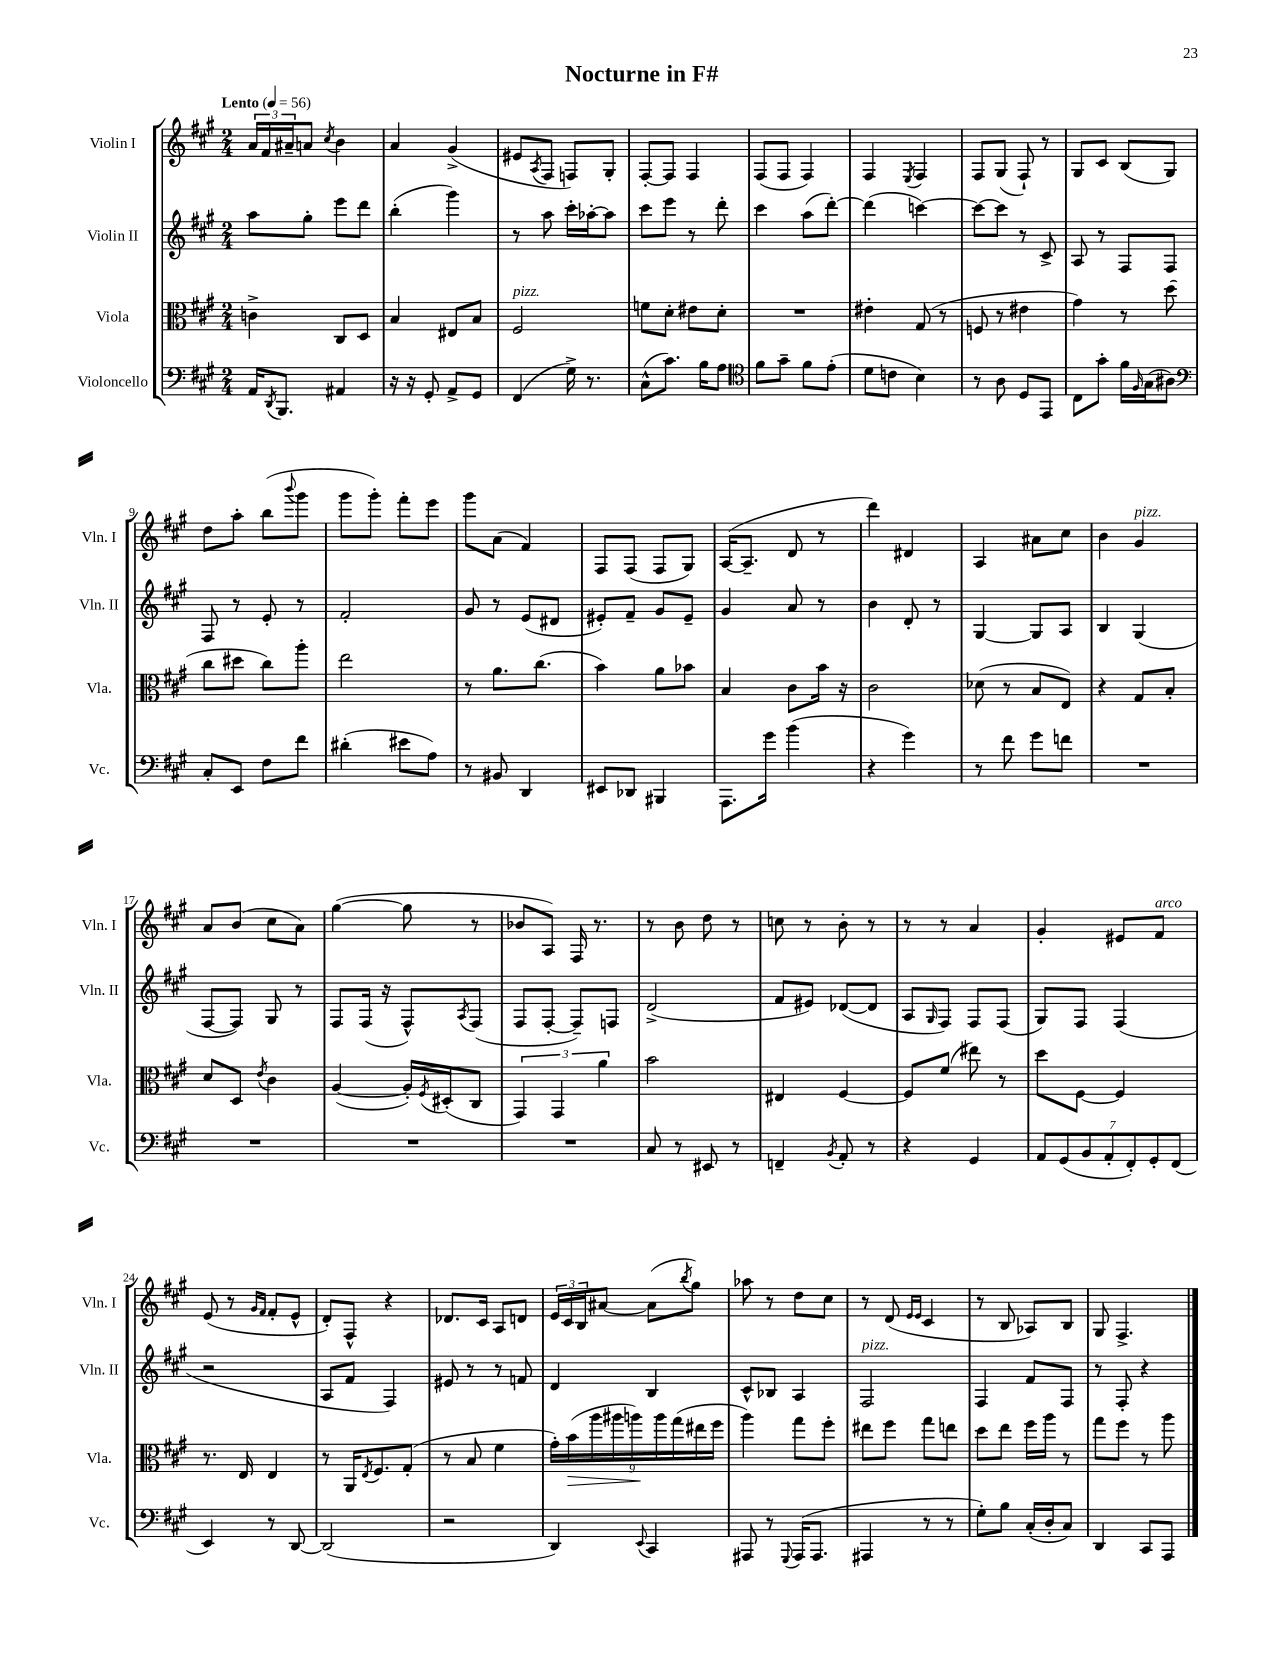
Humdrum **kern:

**kern	**kern	**kern	**kern
*staff4	*staff3	*staff2	*staff1
*clefF4	*clefC3	*clefG2	*clefG2
*k[f#c#g#]	*k[f#c#g#]	*k[f#c#g#]	*k[f#c#g#]
*M2/4	*M2/4	*M2/4	*M2/4
*MM56	*MM56	*MM56	*MM56
16AA/LK	4c^\	8aa\L	24a/LL
.	.	.	24f#/
8qDD/	.	.	.
8.BBB/J	.	.	.
.	.	.	24a#~/J
.	.	8gg#'\J	8a/J
.	.	.	8qcc#/
4AA#/	8C#/L	8eee\L	4b\
.	8D/J	8ddd\J	.
=	=	=	=
16r	4B/	(4bb'\	4a/
16r	.	.	.
8GG#'/	.	.	.
8AA^/L	8E#/L	4ggg#\)	(4g#^/
8GG#/J	8B/J	.	.
=	=	=	=
(4FF#/	2F#/	8r	8e#/L
.	.	.	8qA/
.	.	8aa\	8F#/J
16G#^\)	.	16ccc#'\LL	8F/L)
8.r	.	[16aa-'\J	.
.	.	8aa-\]J	8G#'/J
=	=	=	=
(8C#^^\L	8f\L	8ccc#\L	[8F#'/L
8.c#\J)	8d'\J	8eee\J	8F#/]J
.	8e#\L	8r	4F#/
16B\LK	.	.	.
8A\J	8d'\J	8ddd'\	.
=	=	=	=
*clefC4	*	*	*
8f#\L	2r	4ccc#\	(8F#/L
8g#~\J	.	.	8F#/J
8f#\L	.	(8aa\L	4F#/)
(8e'\J	.	[8ddd'\J)	.
=	=	=	=
8d\L	4e#'\	(4ddd\]	4F#/
8c\J	.	.	.
.	.	.	8qE/
4B\)	(8G#/	[4ccc\)	4F#/
.	8r	.	.
=	=	=	=
8r	8F/	8ccc\_L	8F#/L
8A\	8r	8ccc\]J	(8G#/J
8D/L	4e#\	8r	8F#`/)
8EE/J	.	8c#^/	8r
=	=	=	=
8C#\L	4g#\)	8A/	8G#/L
8g#'\J	.	8r	8c#/J
16f#\LL	8r	8F#/L	(8B/L
16qqF#/	.	.	.
(16G#\J	.	.	.
8A#\J)	(8dd\	8F#/J	8G#/J)
=	=	=	=
*clefF4	*	*	*
8C#'/L	8cc#\L	8F#/	8dd\L
8EE/J	8dd#\J	8r	8aa'\J
8F#\L	8cc#\L)	8e'/	(8bb\L
.	.	.	8qqbbb/
8f#\J	8aa'\J	8r	8ggg#\J
=	=	=	=
(4d#'\	2ee\	2f#'/	8ggg#\L
.	.	.	8ggg#'\J)
8e#\L	.	.	8fff#'\L
8A\J)	.	.	8eee\J
=	=	=	=
8r	8r	8g#/	8ggg#\L
8BB#/	8.a\L	8r	(8a\J
4DD/	.	(8e/L	4f#/)
.	(8.cc#\J	.	.
.	.	8d#/J	.
=	=	=	=
8EE#/L	4b\)	8e#'/L)	8F#/L
8DD-/J	.	8f#~/J	(8F#/J
4BBB#/	8a\L	8g#/L	8F#/L
.	8b-\J	8e#~/J	8G#/J)
=	=	=	=
8.AAA\L	4B/	4g#/	([16A/LK
.	.	.	8.A~/]J
16g#\Jk	.	.	.
(4b\	8c#\L	8a/	8d/
.	16b\Jk	8r	8r
.	16r	.	.
=	=	=	=
4r	2c#\	4b\	4ddd\)
4g#\)	.	8d'/	4d#/
.	.	8r	.
=	=	=	=
8r	(8d-\	[4G#/	4A/
8f#\	8r	.	.
8g#\L	8B/L	8G#/]L	8a#\L
8f\J	8E/J)	8A/J	8cc#\J
=	=	=	=
2r	4r	4B/	4b\
.	8G#/L	(4G#/	4g#/
.	8B'/J	.	.
=	=	=	=
2r	8d/L	[8F#/L	8a/L
.	8D/J	8F#/]J)	(8b/J
.	8qe/	.	.
.	4c#\	8G#/	8cc#\L
.	.	8r	8a\J)
=	=	=	=
2r	([4A/	8F#/L	([4gg#\
.	.	(16F#/Jk	.
.	.	16r	.
.	16A'/]LL)	8F#^^/L)	8gg#\]
.	8qF#/	.	.
.	(16D#'/J	.	.
.	.	8qA/	.
.	8C#/J	(8F#/J	8r
=	=	=	=
2r	6GG#/)	8F#/L	8b-/L
.	.	[8F#'/J	8A/J)
.	6GG#/	.	.
.	.	8F#~/]L)	16F#/
.	.	.	8.r
.	6a\	.	.
.	.	8F/J	.
=	=	=	=
8C#/	2b\	(2d^/	8r
8r	.	.	8b\
8EE#/	.	.	8dd\
8r	.	.	8r
=	=	=	=
4FF~/	4E#/	8f#/L	8cc\
.	.	8e#/J)	8r
8qBB/	.	.	.
8AA'/	[4F#/	([8d-/L	8b'\
8r	.	8d-/]J	8r
=	=	=	=
4r	8F#/]L	8A/L	8r
.	.	16qqG#/	.
.	(8f#/J	8F#/J)	8r
4GG#/	8ee#\)	8F#/L	4a/
.	8r	(8F#/J	.
=	=	=	=
14AA/L	8dd\L	8G#/L)	4g#'/
(14GG#/	.	.	.
.	[8F#\J	8F#/J	.
14BB/	.	.	.
14AA'/	.	.	.
.	4F#/]	(4F#/	8e#/L
14FF#'/)	.	.	.
14GG#'/	.	.	.
.	.	.	8f#/J
(14FF#/J	.	.	.
=	=	=	=
4EE/)	8.r	2r	(8e/
.	.	.	8r
.	16E/	.	.
.	.	.	16qqg#/LL
.	.	.	16qqf#/JJ
8r	4E/	.	8f#'/L
[8DD/	.	.	8e^^/J
=	=	=	=
(2DD/]	8r	8A/L	8d'/L)
.	16AA/LK	8f#/J	8F#^^/J
.	8qE/	.	.
.	8.F#/	.	.
.	.	4F#/)	4r
.	(8G#'/J	.	.
=	=	=	=
2r	8r	8e#/	8.d-/L
.	8B/	8r	.
.	.	.	16c#/Jk
.	4f#\	8r	8A/L
.	.	8f/	8d/J
=	=	=	=
4DD/)	18g#'\LL)	4d/	24e/LL
.	.	.	24c#/
.	(18b\	.	.
.	.	.	24B/J
.	18aa\	.	.
.	.	.	[8a#/J
.	18aa#\	.	.
.	18aa\)	.	.
8qqEE/	.	.	.
4CC#/	.	4B/	(8a#\]L
.	18aa\	.	.
.	(18gg#\	.	.
.	.	.	8qbb/
.	.	.	8gg#\J)
.	18ee#\	.	.
.	18ff#\JJ	.	.
=	=	=	=
8AAA#/	4aa\)	8c#^^/L	8aa-\
8r	.	8B-/J	8r
8qqGGG#/	.	.	.
(16AAA#/LK	8gg#\L	4A/	8dd\L
8.AAA#/J	.	.	.
.	8ff#'\J	.	8cc#\J
=	=	=	=
4AAA#/	8ee#\L	2F#/	8r
.	8ff#\J	.	(8d/
.	.	.	16qqe/LL
.	.	.	16qqe/JJ
8r	8gg#\L	.	4c#/
8r	8ee\J	.	.
=	=	=	=
8G#'\L)	8dd\L	4F#/	8r
8B\J	8ee\J	.	8B/
(16C#'/LL	16ff#\LL	8f#/L	8A-/L)
16D'/J	16aa\JJ	.	.
8C#/J)	8r	8F#/J	8B/J
=	=	=	=
4DD/	8gg#\L	8r	8G#/
.	8ff#\J	8F#'/	4.F#^/
8CC#/L	8r	4r	.
8AAA/J	8aa\	.	.
==	==	==	==
*-	*-	*-	*-
